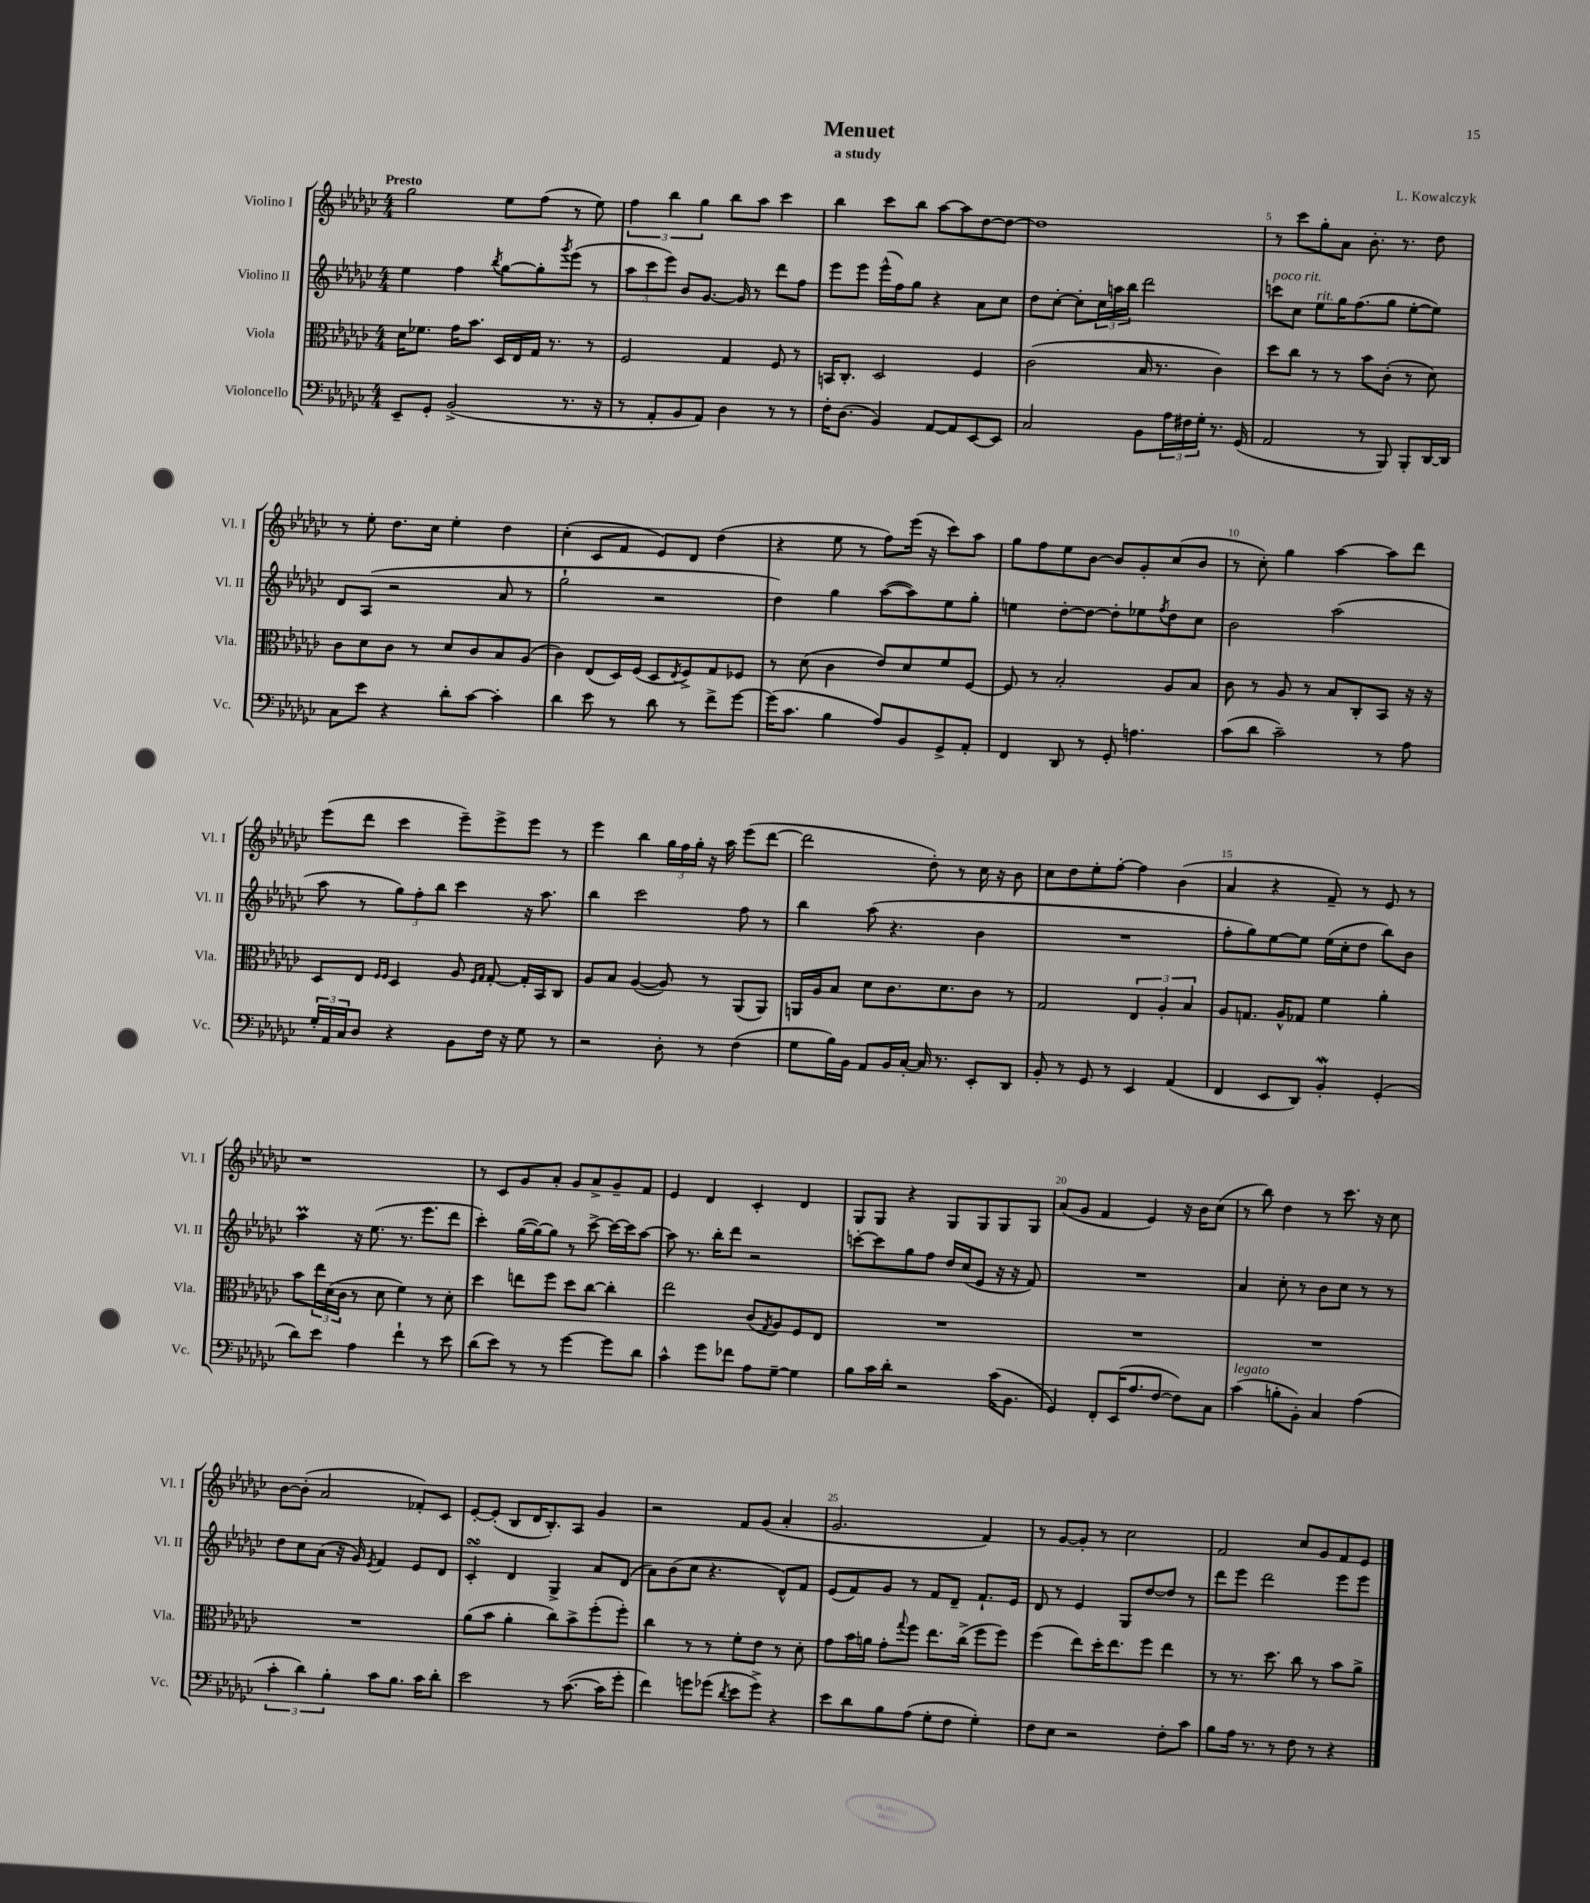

**kern	**kern	**kern	**kern
*part4	*part3	*part2	*part1
*staff4	*staff3	*staff2	*staff1
*I"Violoncello	*I"Viola	*I"Violino II	*I"Violino I
*I'Vc.	*I'Vla.	*I'Vl. II	*I'Vl. I
*clefF4	*clefC3	*clefG2	*clefG2
*k[b-e-a-d-g-c-]	*k[b-e-a-d-g-c-]	*k[b-e-a-d-g-c-]	*k[b-e-a-d-g-c-]
*M4/4	*M4/4	*M4/4	*M4/4
=1	=1	=1	=1
!	!	!	!LO:TX:a:B:t=Presto
8EE-~/L	16d-\KL	4ee-\	2gg-\
.	8.f-X\J	.	.
8GG-'/J	.	.	.
(2BB-^/	16g-\KL	4ff\	.
.	8.b-\J	.	.
.	.	8qbb-/	.
.	16D-/LL	[8gg-\L	8ee-\L
.	16E-/	.	.
.	16G-/JJ	8gg-'\]	(8ff\J
.	8.r	.	.
.	.	8qggg-/	.
8.r	.	(8eee-\J	8r
.	8r	8r	8ee-\)
16r	.	.	.
=2	=2	=2	=2
8r	2F/	12aa-\L	6ff\
.	.	12ccc-\	.
8AA-'/L	.	.	.
.	.	12eee-\J)	6bb-\
8BB-/	.	8b-/L	.
.	.	.	6gg-\
8AA-/J)	.	[8.g-/J	.
4D-\	4G-/	.	8bb-\L
.	.	16g-/]	.
.	.	8r	8aa-\J
8r	8F/	8ddd-\L	4ccc-\
8r	8r	8ff\J	.
=3	=3	=3	=3
16F'\KL	16BBn/KL	8eee-\L	4bb-\
(8.D-\J	8.C-'/J	.	.
.	.	8eee-\J	.
4BB-/)	2D-/	(16eee-^^\LL	8ccc-\L
.	.	16ff\J)	.
.	.	8gg-\J	8bb-\J
[8AA-/L	.	4r	[8aa-\L
8AA-/]	.	.	8aa-\]
[8EE-/	4F/	8a-\L	[8dd-\
8EE-/J]	.	8cc-\J	8dd-\J_
=4	=4	=4	=4
2C-/	(2c-\	8dd-\L	1dd-]
.	.	[8cc-'\J	.
.	.	8cc-'\L]	.
.	.	24cc-\L	.
.	.	24aan\	.
.	.	24bb-\JJ	.
8BB-\L	16B-/	2ddd-\	.
.	8.r	.	.
24A-\L	.	.	.
24F#X\	.	.	.
24G-'\JJ	.	.	.
8.r	4c-\)	.	.
(16GG-/	.	.	.
=5	=5	=5	=5
!	!	!LO:TX:a:i:t=poco rit.	!
2AA-/	8dd-\L	8cccn\L	8r
.	8cc-\J	8cc-\J	8ccc-\L
!	!	!LO:TX:a:i:t=rit.	!
.	8r	8ee-\L	8gg-'\
.	8r	16gg-\K	8a-\J
.	.	(8.ff\	.
8r	8b-\L	.	8.b-'\
8BBB-/)	(8c-'\J	8gg-\J	.
.	.	.	8.r
8BBB-'/L	8r	[8ee-'\L	.
[16DD-/L	8d-\)	8ee-\J])	8dd-\
16DD-/JJ]	.	.	.
!!LO:LB:g=z
=6	=6	=6	=6
8C-\L	8c-\L	8d-/L	8r
8e-\J	8d-\	(8A-/J	8ee-'\
4r	8c-\J	2r	8.dd-\L
.	8r	.	.
.	.	.	16cc-\Jk
8d-'\L	8d-/L	.	4ee-'\
[8c-\J	8c-/	.	.
4c-'\]	8B-/	8a-/	4dd-\
.	(8A-/J	8r	.
=7	=7	=7	=7
4d-\	4c-\)	2gg-`\	(4cc-'\
8e-\	(8E-/L	.	8c-/L
8r	16D-/L)	.	8f/J
.	(16F/JJ	.	.
8d-\	8D-/L	2r	8e-/L)
.	8qE-/	.	.
8r	8F^/)	.	8d-/J
8f^\L	8G-/	.	(4dd-\
[8g-\J	8F-X/J	.	.
=8	=8	=8	=8
(16g-\KL]	8r	4dd-\)	4r
8.c-\J	.	.	.
.	(8d-\	.	.
4B-\	4c-\	4gg-\	8ee-\
.	.	.	8r
8A-/L)	8e-/L)	([8aa-\L	8ff\L)
8BB-/	8d-/	8aa-\])	(16eee-\Jk
.	.	.	16r
8GG-^/	8f/	8ee-\	8ccc-\L)
8AA-'/J	[8F/J	8gg-'\J	8aa-\J
=9	=9	=9	=9
4FF/	8F/]	4een\	8gg-\L
.	8r	.	8ff\
8DD-/	2B-'/	[8dd-'\L	8ee-\
8r	.	8dd-\J_	[8b-\J
8GG-'/	.	8dd-'\L]	8b-/L]
4.An\	.	8ee-X\	8g-'/
.	.	8qff/	.
.	8A-/L	8dd-\	(8cc-/
.	8B-/J	8cc-\J	8b-/J
=10	=10	=10	=10
(8c-\L	8c-\	2b-\	8r
8d-\J	8r	.	8cc-'\)
2c-~\)	8A-/	.	4gg-\
.	8r	.	.
.	8B-/L	(2aa-\	[4aa-\
.	8C-'/	.	.
8r	8BB-/J	.	8aa-\L]
8A-\	16r	.	8ddd-\J
.	16r	.	.
!!LO:LB:g=z
=11	=11	=11	=11
24G-'/LL	8D-/L	8aa-\	(8eee-\L
24AA-/	.	.	.
24C-/J	.	.	.
8D-/J	8E-/J	8r	8ddd-\J
.	16qqF/LL	.	.
.	16qqF/JJ	.	.
4r	4D-/	12gg-\L)	4ccc-\
.	.	12ff'\	.
.	.	12bb-\J	.
8BB-\L	8A-/	4ccc-\	8eee-~\L)
.	16qqF/LL	.	.
.	16qqG-/JJ	.	.
16F\Jk	[8G-'/	.	8eee-^\
16r	.	.	.
8G-\	16G-'/LL]	16r	8eee-\J
.	16BB-/J	8.aa-\	.
8r	8C-/J	.	8r
=12	=12	=12	=12
2r	8A-/L	4bb-\	4eee-\
.	8B-/J	.	.
.	([4A-/	2ccc-\	4bb-\
8D-'\	8A-/])	.	24gg-\LL
.	.	.	24ff\
.	.	.	24gg-'\JJ
8r	8r	.	16r
.	.	.	16aa-\
(4F\	(8AA-/L	8ff\	(8eee-\L
.	8AA-/J)	8r	[8ddd-\J
=13	=13	=13	=13
8G-\L	16AAn/LL	4bb-\	2ddd-\]
.	16A-/J	.	.
16B-\L)	8B-/J	.	.
16BB-\JJ	.	.	.
8AA-/L	8d-\L	(8aa-\	.
16BB-/L	8.c-\	4.r	.
[16C-'/JJ	.	.	.
16C-/]	.	.	8dd-'\)
8.r	8.d-\	.	.
.	.	.	8r
8EE-'/L	8c-\J	4b-\	16cc-\
.	.	.	16r
8DD-/J	8r	.	8b-\
=14	=14	=14	=14
8BB-'/	2G-/	1r	8cc-\L
8r	.	.	8dd-\
8GG-/	.	.	8ee-'\
8r	.	.	[8ff'\J
4EE-/	6E-/	.	4ff\]
.	6A-'/	.	.
(4AA-/	.	.	(4b-\
.	6B-/	.	.
=15	=15	=15	=15
4FF/	8A-/L	8ff'\L	4a-/
.	8.Gn/J	8gg-\)	.
8EE-/L	.	[8ee-\	4r
.	16A-^^/KL	.	.
8DD-/J)	8G-X/J	8ee-\J]	.
4BB-W'/	4f\	(16ee-\LL	8f~/)
.	.	16cc-'\J	.
.	.	8dd-\J	8r
(4GG-'/	4a-'\	8bb-\L)	8e-/
.	.	8b-\J	8r
!!LO:LB:g=z
=16	=16	=16	=16
8d-\L)	8b-\L	4aa-M\	1r
8e-\J	24ee-\L	.	.
.	(24d-\	.	.
.	24c-\JJ	.	.
4A-\	8r	16r	.
.	.	(8.ee-\	.
.	8d-\	.	.
4f`\	4f\)	8.r	.
.	.	8.eee-\L	.
8r	8r	.	.
8e-\	8d-'\	8ddd-\J	.
=17	=17	=17	=17
(8d-\L	4dd-\	4ccc-'\)	8r
8e-\J)	.	.	8c-/L
8r	8een\L	([16gg-\LL	8g-/
.	.	16gg-\J_)	.
8r	8ff\J	8gg-\J]	8a-'/J
[4g-\	8dd-\L	8r	8g-/L
.	[8cc-\J	[8ccc-^\	8a-^/
8g-\L]	4cc-'\]	16ccc-\LL_	8g-~/
.	.	16ccc-\J]	.
8d-\J	.	[8aa-\J	8f/J
=18	=18	=18	=18
4c-^^\	2ee-\	8aa-\]	4e-/
.	.	8.r	.
8g-\L	.	.	4d-/
.	.	16bb-'\KL	.
8f-X\J	.	8ddd-\J	.
8A-\L	(8c-/L	2r	4c-'/
.	8qG-/	.	.
[8G-~\J	8A-/)	.	.
4G-\]	8F/	.	4d-/
.	8E-/J	.	.
=19	=19	=19	=19
8B-\L	1r	[8cccn'\L	8G-/L
16c-\L	.	8ccc\]	8G-/J
16d-'\JJ	.	.	.
2r	.	8gg-\	4r
.	.	8ff\J	.
.	.	16dd-/LL	8G-/L
.	.	(16cc-/J	.
.	.	8e-/J	8G-/
(16c-\KL	.	16r	8G-/
8.BB-\J	.	16r	.
.	.	8f/)	8G-/J
=20	=20	=20	=20
4GG-/)	1r	1r	(8a-/L
.	.	.	8g-/J
8FF'/L	.	.	4f/
(16EE-/K	.	.	.
8.A-/	.	.	.
.	.	.	4e-/)
[8F/J	.	.	.
8F\L])	.	.	16r
.	.	.	16b-\KL
8C-\J	.	.	(8cc-\J
=21	=21	=21	=21
!LO:TX:a:i:t=legato	!	!	!
(4c-\	1r	4a-/	8r
.	.	.	8bb-\)
8Bn'\L	.	8cc-'\	4dd-\
8BB-'\J)	.	8r	.
4C-/	.	8b-\L	8r
.	.	8cc-\J	8.ccc-\
(4A-\	.	8r	.
.	.	.	16r
.	.	8r	8cc-\
!!LO:LB:g=z
=22	=22	=22	=22
6c-'\	1r	8dd-\L	[8b-\L
.	.	8cc-\	(8b-'\J]
6d-\)	.	.	.
.	.	(8a-\J	2a-/
6B-'\	.	.	.
.	.	16r	.
.	.	16g-/)	.
.	.	8qe-/	.
8c-\L	.	4f/	.
8.B-\J	.	.	.
.	.	8e-/L	8f-X'/L)
16c-\KL	.	.	.
8d-'\J	.	8d-/J	8c-/J
=23	=23	=23	=23
2e-\	(8a-\L	4c-sSSs'/	[8e-'/L
.	8b-\J	.	(8e-'/J]
.	4a-'\	4d-/	8B-/L
.	.	.	16d-/K
.	.	.	8.B-'/)
8r	8cc-\L)	4G-^/	.
([8.c-\	8b-^\	.	8A-/J
.	(8ff'\	8a-/L	4g-/
16c-\KL]	.	.	.
8g-'\J	8ff'\J)	(8d-/J	.
=24	=24	=24	=24
4f\)	4cc-\	8a-\L)	2r
.	.	(8b-\	.
8gn\L	8r	8cc-\J	.
(8g-X\J	8r	4.r	.
8qd-/	.	.	.
8e-\L	8f'\L	.	8f/L
8g-^\J)	8e-\J	.	(8g-/J
4r	8r	8d-^^/L)	4a-'/
.	8d-'\	8f/J	.
=25	=25	=25	=25
8e-\L	8g-\L	(8e-/L	2.g-/
8d-\	16b-\L	8f/)	.
.	16an\JJ	.	.
8B-\	8g-'\L	8g-/J	.
.	8qqgg-/	.	.
(8A-\J	8ff\J	8r	.
8G-'\L	8.ee-\L	8f/L	.
8F\J	.	8d-~/J	.
.	(16cc-^\Jk	.	.
4G-'\)	8ff\L	8.f`/L	4f/)
.	8ff\J)	.	.
.	.	16e-/Jk	.
=26	=26	=26	=26
8F\L	(4ff\	8d-/	8r
8E-\J	.	8r	[8g-/L
2r	8ee-\L)	4e-/	8g-'/J]
.	16dd-'\K	.	8r
.	8.ee-\	.	.
.	.	8G-/L	2cc-\
.	8ff\J	[8dd-/	.
8F'\L	4ee-\	8dd-/J]	.
8c-\J	.	8r	.
=27	=27	=27	=27
8B-\L	8r	8ddd-\L	2f/
16A-\Jk	8.r	8eee-\J	.
8.r	.	.	.
.	.	2ddd-\	.
.	8.dd-\	.	.
8r	.	.	.
8F\	8cc-\	.	8cc-/L
8r	8r	.	8g-/
4r	8b-\L	8eee-\L	8f/
.	8a-^\J	8eee-\J	8e-/J
==	==	==	==
*-	*-	*-	*-
